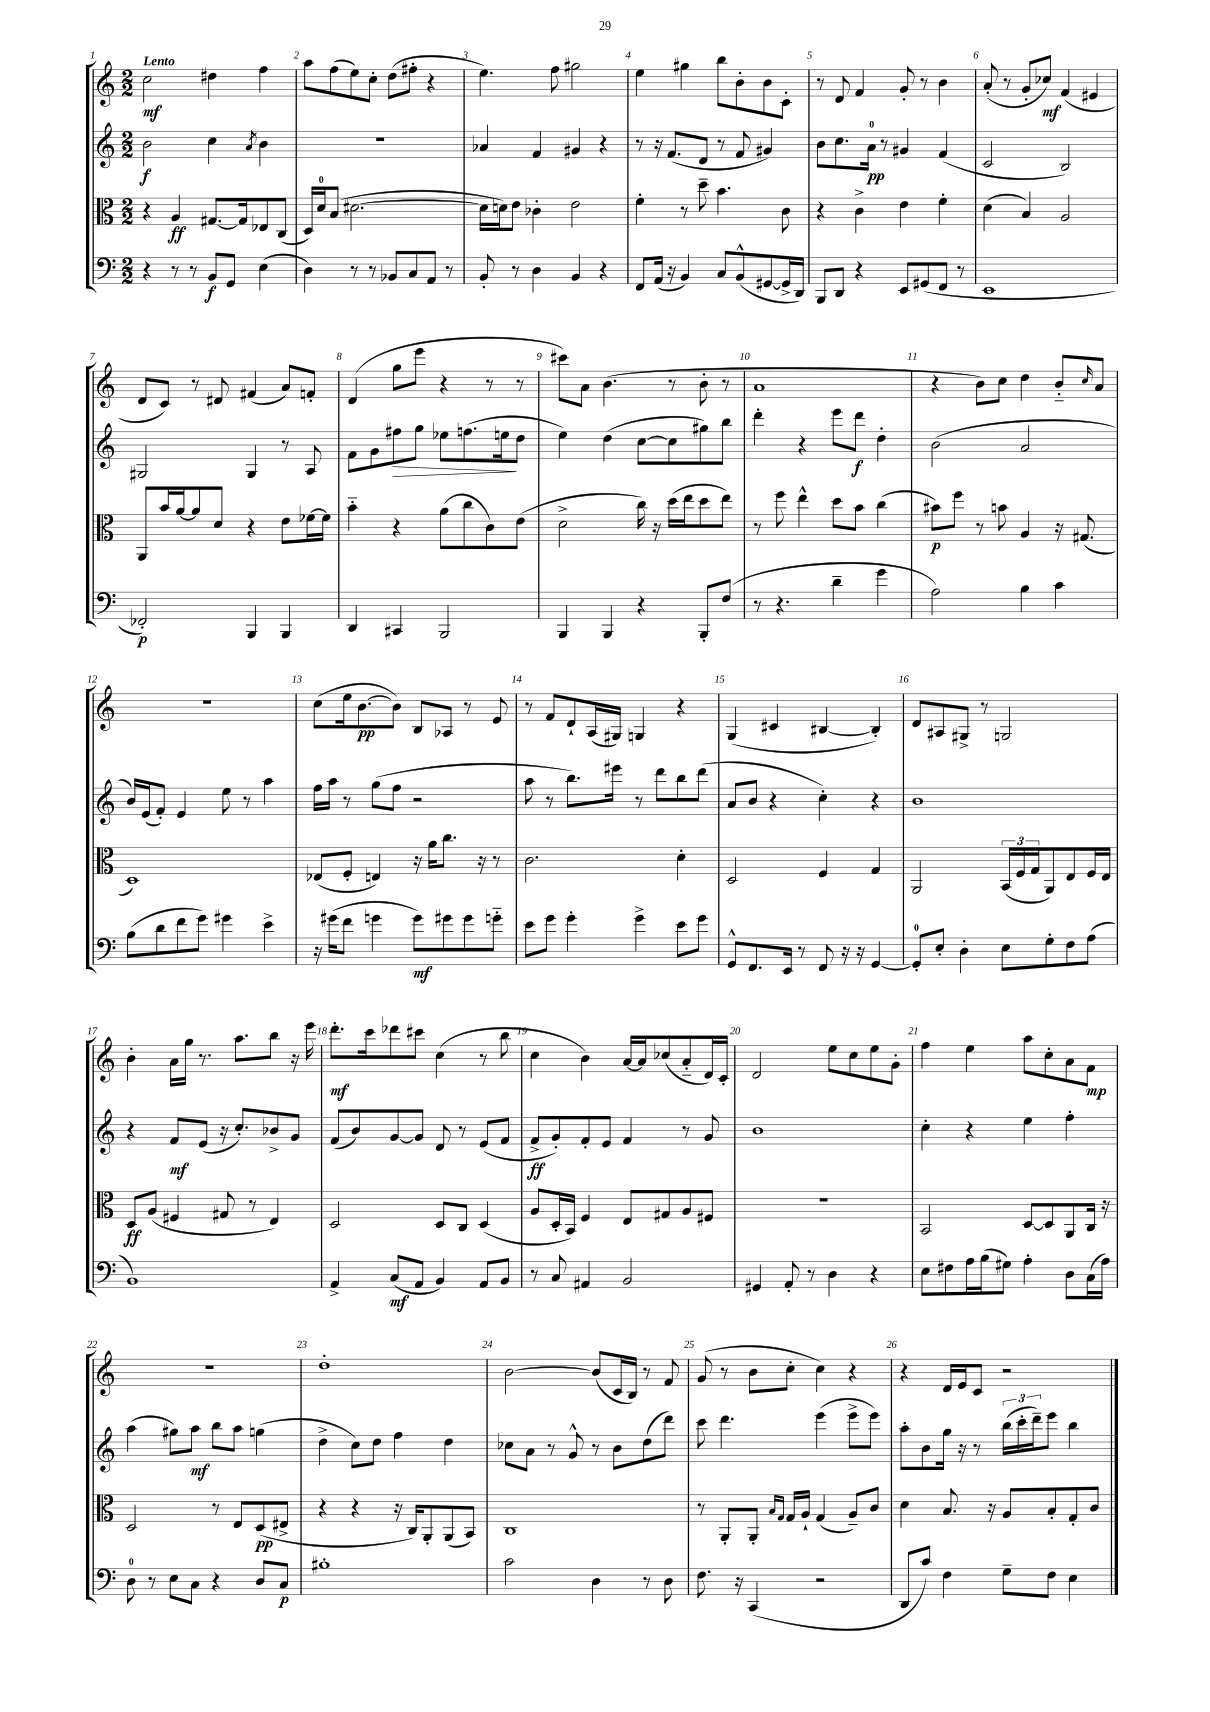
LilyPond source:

<<
\new StaffGroup <<
\new Staff = "s0" {
    \clef treble \key c \major \numericTimeSignature \time 2/2 \tempo "Lento"
    c''2\mf dis''4 f''4 |
    a''8 f''8( e''8) c''8-. d''8( fis''8-. r4 |
    e''4.) f''8 gis''2 |
    e''4 gis''4 b''8 b'8-. b'8 c'8-. |
    r8 d'8 f'4 g'8-. r8 b'4 |
    a'8-.( r8 g'8-. ces''8\mf) f'4( eis'4 |
    d'8 c'8) r8 dis'8 fis'4( a'8) f'8-. |
    d'4( g''8 e'''8 r4 r8 r8 |
    cis'''8) a'8 b'4.( r8 b'8-. r8 |
    a'1 |
    r4 b'8) c''8 d''4 b'8-_ \grace { c''16 } a'8 |
    R1 |
    c''8( e''16 b'8.~\pp b'8) b8 aes8 r8 e'8 |
    r8 f'8 d'8-! a16( gis16) g4 r4 |
    g4( cis'4 bis4~ bis4-.) |
    d'8 ais8 gis8-> r8 g2 |
    b'4-. a'16 g''16 r8. a''8. b''8 r16 e'''16 |
    d'''8.-.\mf c'''16 des'''8 cis'''8 c''4( r8 b''8 |
    c''4 b'4) a'16~ a'16 ces''8( a'8-_ d'16) c'16-. |
    d'2 e''8 c''8 e''8 g'8-. |
    f''4 e''4 a''8 c''8-. a'8 f'8\mp |
    R1 |
    d''1-. |
    b'2~ b'8( c'16 b16) r8 f'8 |
    g'8( r8 b'8 c''8-. c''4) r4 |
    r4 d'16 e'16 c'8 r2 \bar "|." |
}
\new Staff = "s1" {
    \clef treble \key c \major \numericTimeSignature \time 2/2
    b'2\f c''4 \acciaccatura { a'8 } b'4 |
    R1 |
    aes'4 f'4 gis'4 r4 |
    r8 r16 f'8.( d'8 r8 f'8 gis'4) |
    b'8 c''8. a'16-0\pp r8 gis'4 f'4( |
    c'2 b2) |
    gis2 gis4 r8 a8 |
    f'8 g'8 fis''8\> g''8 ees''8 f''8.( e''16\! d''8 |
    e''4) d''4( c''8~ c''8 gis''8) b''8 |
    d'''4-. r4 e'''8 d'''8\f d''4-. |
    b'2( a'2 |
    b'16) e'16( f'8-.) e'4 e''8 r8 a''4 |
    f''16 a''16 r8 g''8( f''8 r2 |
    a''8 r8 b''8.) eis'''16 r8 d'''8 b''8 d'''8( |
    a'8 b'8 r4 c''4-.) r4 |
    b'1 |
    r4 f'8\mf e'8( r16 c''8.-.) bes'8-> g'8 |
    f'8( b'8) g'8~ g'8 d'8 r8 e'8( f'8 |
    f'8->\ff g'8-.) f'8-. e'8 f'4 r8 g'8 |
    b'1 |
    c''4-. r4 e''4 f''4-. |
    a''4( gis''8) a''8\mf b''8 a''8 g''4( |
    d''4-> c''8) d''8 f''4 d''4 |
    ces''8 a'8 r8 g'8-^ r8 b'8 d''8( d'''8) |
    c'''8 d'''4. e'''4( e'''8-> e'''8) |
    a''8-. b'8 g''16 r16 r8 \tuplet 3/2 { b''16( c'''16-. d'''16--) } e'''8 b''4 \bar "|." |
}
\new Staff = "s2" {
    \clef alto \key c \major \numericTimeSignature \time 2/2
    r4 a4\ff gis8.~ gis16 ees8 c8( |
    d16) d'16-0 b8( dis'2.~ |
    dis'16 d'16) e'8 ces'4-. e'2 |
    f'4-. r8 d''8-- b'4. c'8 |
    r4 c'4-> e'4 f'4-. |
    d'4( b4) a2 |
    a,8 b'16 a'16~ a'8 d'8 r4 e'8 fes'16~ fes'16 |
    b'4-_ r4 a'8( c''8 c'8) e'8( |
    d'2-> c''16) r16 d''16( e''16 d''8 e''8) |
    r8 f''8 e''4-^ d''8 b'8 c''4( |
    bis'8\p) f''8 r8 b'8 a4 r16 gis8.( |
    d1) |
    ees8( f8-. e4) r16 a'16 c''8. r16 r8 |
    c'2. d'4-. |
    d2 f4 g4 |
    a,2 \tuplet 3/2 { b,16( f16 g16 } a,8) e8 f16 e16 |
    d8\ff a8( fis4 gis8 r8 e4) |
    d2 d8 c8 d4( |
    a8 d16-. b,16) f4 e8 gis8 a8 fis8 |
    R1 |
    b,2 d8~ d8 a,8 c16 r16 |
    d2 r8 e8 d8\pp( eis8-> |
    r4 r4 r16 c16) a,8-. a,8( b,8) |
    c1 |
    r8 a,8-. a,8-. \grace { b16 g16 } g16 a16-! g4( a8--) c'8 |
    d'4 b8. r16 a8 b8-. g8-. c'8 \bar "|." |
}
\new Staff = "s3" {
    \clef bass \key c \major \numericTimeSignature \time 2/2
    r4 r8 r8 b,8\f g,8 e4( |
    d4) r8 r8 bes,8 c8 a,8 r8 |
    b,8-. r8 d4 b,4 r4 |
    f,8 a,16( r16 b,4) c8 b,8-^( gis,8~ gis,16-> d,16) |
    b,,8 d,8 r4 e,8 gis,8( f,8 r8 |
    e,1 |
    fes,2-.\p) b,,4 b,,4 |
    d,4 cis,4 b,,2 |
    b,,4 b,,4 r4 b,,8-. f8( |
    r8 r4. d'4-- g'4 |
    a2) b4 c'4 |
    b8( d'8 f'8 g'8) gis'4 e'4-> |
    r16 gis'16( f'8 g'4 g'8\mf) gis'8 gis'8 g'8-_ |
    e'8 g'8 g'4-. g'4-> e'8 g'8 |
    g,8-^ f,8. e,16 r8 f,8 r16 r16 g,4~ |
    g,8-0-. e8-. d4-. e8 g8-. f8 a8( |
    b,1) |
    a,4-> c8\mf( a,8 b,4) a,8 b,8 |
    r8 c8 ais,4 b,2 |
    gis,4 a,8-. r8 d4 r4 |
    e8 fis8 a16 b16( gis8) a4-. d8 c16( a16) |
    d8-0 r8 e8 c8 r4 d8 c8\p |
    bis1-. |
    c'2 d4 r8 d8 |
    f8. r16 c,4( r2 |
    d,8 c'8) f4 g8-- f8 e4 \bar "|." |
}
>>
>>
\layout { \context { \Score \override BarNumber.break-visibility = ##(#f #t #t) barNumberVisibility = #all-bar-numbers-visible } }
